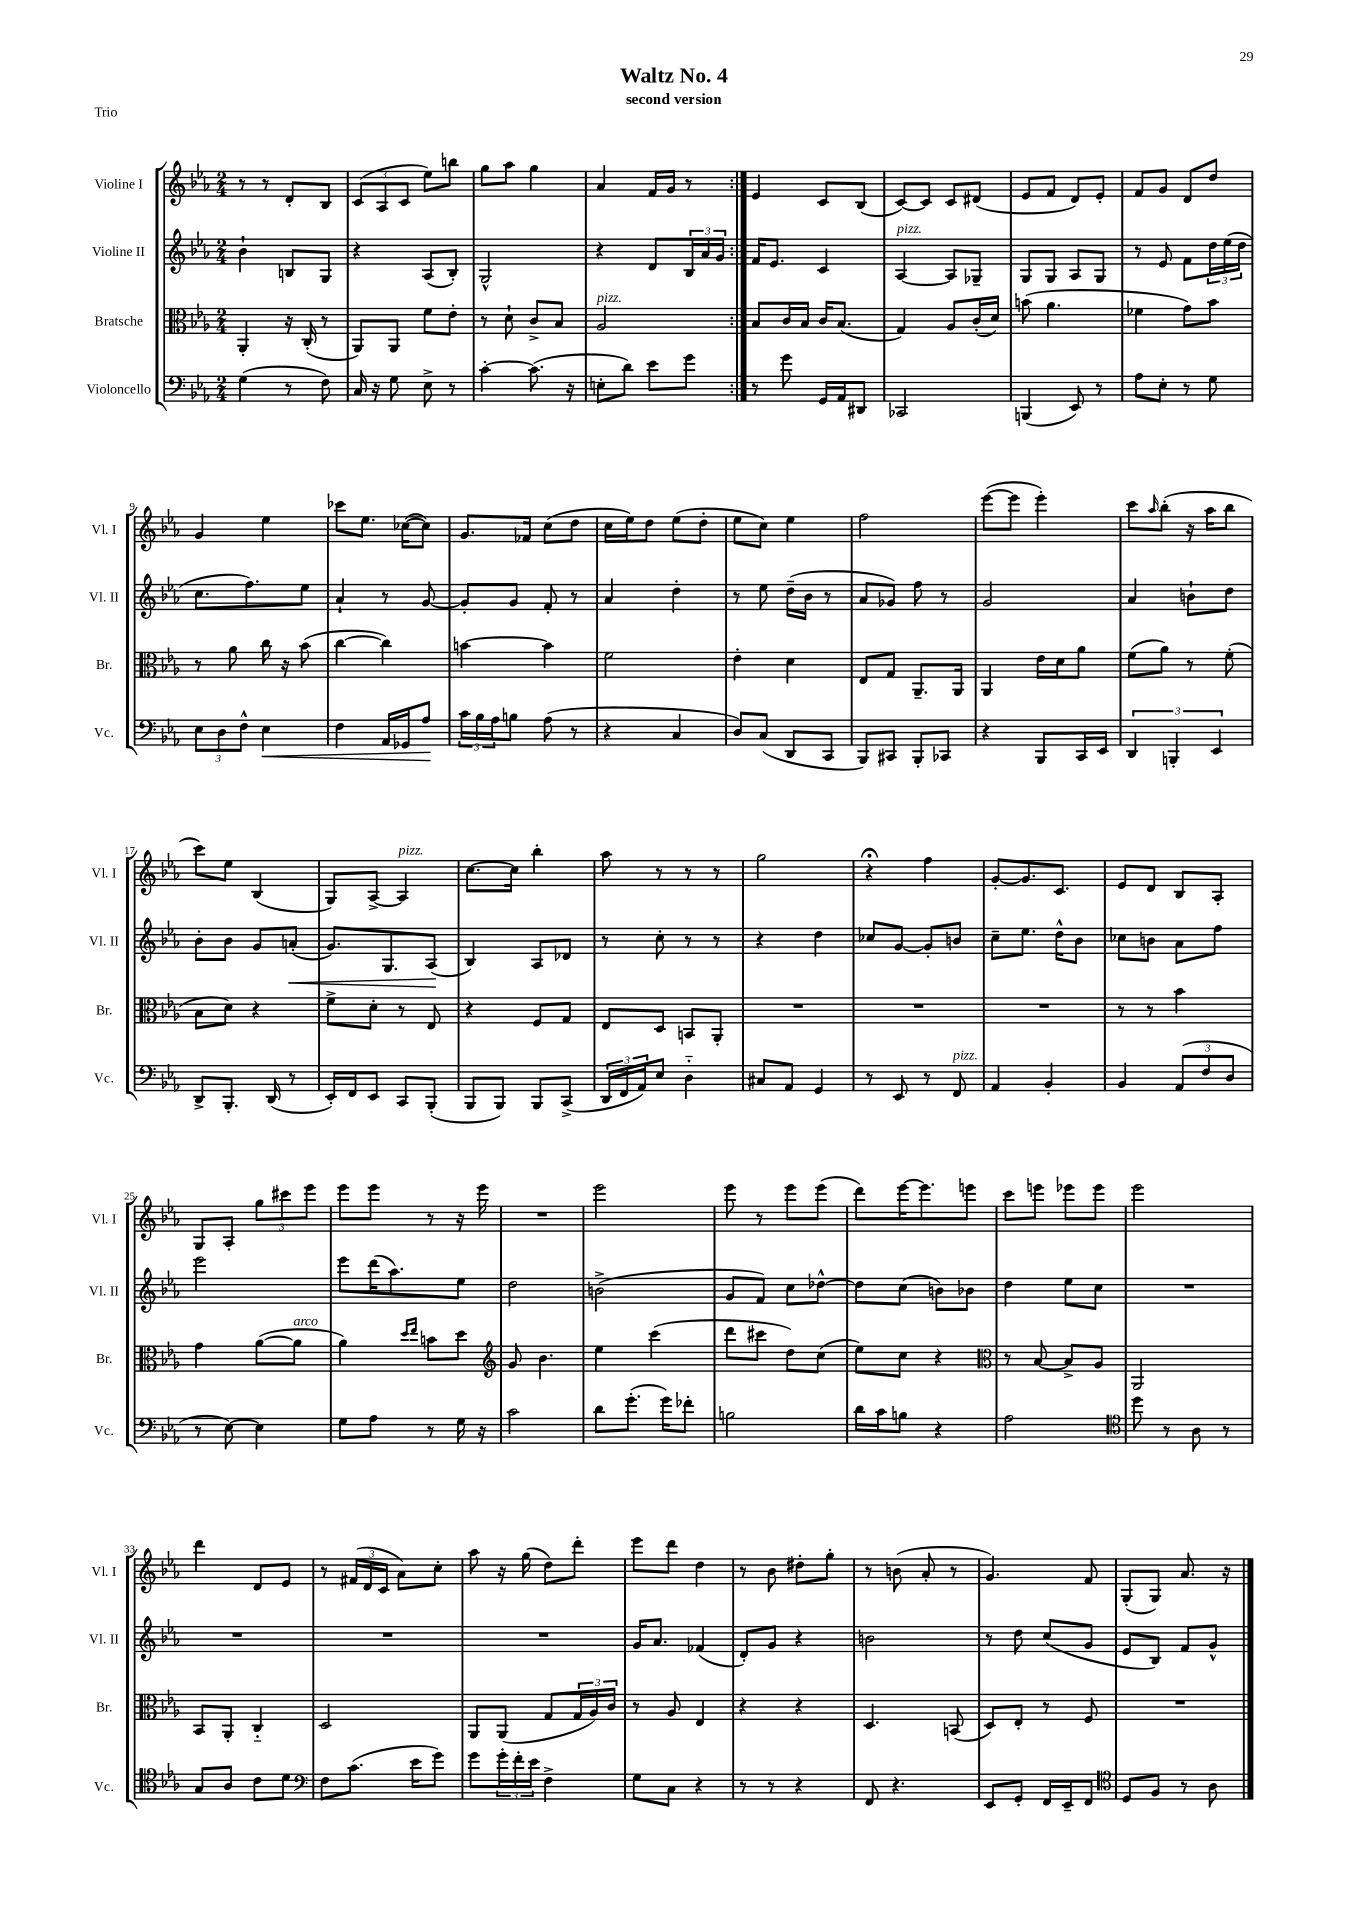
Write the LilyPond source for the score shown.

\header { title = "Waltz No. 4" subtitle = "second version" piece = "Trio" }
<<
\new StaffGroup <<
\new Staff = "s0" \with { instrumentName = "Violine I" shortInstrumentName = "Vl. I" } {
    \clef treble \key ees \major \numericTimeSignature \time 2/4
    \repeat volta 2 { r8 r8 d'8-. bes8 |
    \tuplet 3/2 { c'8( aes8 c'8 } ees''8) b''8 |
    g''8 aes''8 g''4 |
    aes'4 f'16 g'16 r8 | }
    ees'4 c'8 bes8( |
    c'8~) c'8 c'8 dis'8( |
    ees'8 f'8 d'8) ees'8-. |
    f'8 g'8 d'8 d''8 |
    g'4 ees''4 |
    ces'''8 ees''8. ces''16~( ces''8) |
    g'8. fes'16 c''8( d''8 |
    c''16 ees''16) d''8 ees''8( d''8-. |
    ees''8 c''8) ees''4 |
    f''2 |
    ees'''8~( ees'''8 ees'''4-.) |
    c'''8 \grace { aes''16 } bes''8-.( r16 aes''16 bes''8 |
    c'''8) ees''8 bes4( |
    g8) aes8~-> aes4^\markup { \italic "pizz." } |
    c''8.~ c''16 bes''4-. |
    aes''8 r8 r8 r8 |
    g''2 |
    r4\fermata f''4 |
    g'8~-. g'8. c'8. |
    ees'8 d'8 bes8 aes8-. |
    g8 aes8-. \tuplet 3/2 { g''8 cis'''8 ees'''8 } |
    ees'''8 ees'''8 r8 r16 ees'''16 |
    R2 |
    ees'''2 |
    ees'''8 r8 ees'''8 ees'''8( |
    d'''8) ees'''16~ ees'''8. e'''8 |
    c'''8 e'''8 ees'''8 ees'''8 |
    ees'''2 |
    d'''4 d'8 ees'8 |
    r8 \tuplet 3/2 { fis'16( d'16 c'16 } aes'8) c''8-. |
    aes''8 r16 g''16( d''8) d'''8-. |
    ees'''8 d'''8 d''4 |
    r8 bes'8 dis''8-. g''8-. |
    r8 b'8( aes'8-. r8 |
    g'4.) f'8 |
    g8-.( g8) aes'8. r16 \bar "|." |
}
\new Staff = "s1" \with { instrumentName = "Violine II" shortInstrumentName = "Vl. II" } {
    \clef treble \key ees \major \numericTimeSignature \time 2/4
    \repeat volta 2 { bes'4-! b8 g8 |
    r4 aes8( bes8-.) |
    g2-^ |
    r4 d'8 \tuplet 3/2 { bes16 aes'16 g'16 } | }
    f'16 ees'8. c'4 |
    aes4~^\markup { \italic "pizz." } aes8 ges8-- |
    g8 g8 aes8 g8 |
    r8 ees'8 f'8 \tuplet 3/2 { d''16 ees''16( d''16 } |
    c''8. f''8.) ees''8 |
    aes'4-! r8 g'8~ |
    g'8-. g'8 f'8-. r8 |
    aes'4 d''4-. |
    r8 ees''8 d''16--( bes'16 r8 |
    aes'8 ges'8) f''8 r8 |
    g'2 |
    aes'4 b'8-! d''8 |
    bes'8-. bes'8 g'8 a'8-.\<( |
    g'8.) g8. aes8\!( |
    bes4) aes8 des'8 |
    r8 c''8-. r8 r8 |
    r4 d''4 |
    ces''8 g'8~ g'8-. b'8 |
    c''8-- ees''8. d''16-^ bes'8 |
    ces''8 b'8 aes'8 f''8 |
    ees'''2 |
    ees'''8 d'''16( aes''8.) ees''8 |
    d''2 |
    b'2->( |
    g'8 f'8) c''8 des''8~-^ |
    des''8 c''8( b'8) bes'8 |
    d''4 ees''8 c''8 |
    R2 |
    R2 |
    R2 |
    R2 |
    g'16 aes'8. fes'4( |
    d'8-.) g'8 r4 |
    b'2 |
    r8 d''8 c''8( g'8 |
    ees'8 bes8) f'8 g'8-^ \bar "|." |
}
\new Staff = "s2" \with { instrumentName = "Bratsche" shortInstrumentName = "Br." } {
    \clef alto \key ees \major \numericTimeSignature \time 2/4
    \repeat volta 2 { aes,4-. r16 c16-.( r8 |
    aes,8) aes,8 f'8 ees'8-. |
    r8 d'8-! c'8-> bes8 |
    aes2^\markup { \italic "pizz." } | }
    bes8 c'16 bes16 c'16 bes8.( |
    g4) aes8 c'16-.( d'16) |
    b'8( aes'4. |
    fes'4 g'8) bes'8 |
    r8 aes'8 c''16 r16 bes'8( |
    c''4~ c''4) |
    b'4~ b'4 |
    f'2 |
    ees'4-. d'4 |
    ees8 g8 aes,8.-- aes,16 |
    aes,4 ees'16 d'16 aes'8 |
    f'8( aes'8) r8 f'8-.( |
    bes8 d'8) r4 |
    f'8-> d'8-. r8 ees8 |
    r4 f8 g8 |
    ees8 d8 b,8 aes,8-. |
    R2 |
    R2 |
    R2 |
    r8 r8 bes'4 |
    g'4 aes'8~( aes'8^\markup { \italic "arco" } |
    aes'4) \grace { d''16 ees''16 } b'8 d''8 |
    \clef treble g'8 bes'4. |
    ees''4 c'''4( |
    d'''8 cis'''8 d''8) c''8( |
    ees''8) c''8 r4 |
    \clef alto r8 bes8~ bes8-> aes8 |
    aes,2 |
    bes,8 aes,8-. c4-_ |
    d2 |
    aes,8 aes,8( g8 \tuplet 3/2 { g16 aes16) c'16 } |
    r8 aes8 ees4 |
    r4 r4 |
    d4. b,8( |
    d8) ees8-. r8 f8 |
    R2 \bar "|." |
}
\new Staff = "s3" \with { instrumentName = "Violoncello" shortInstrumentName = "Vc." } {
    \clef bass \key ees \major \numericTimeSignature \time 2/4
    \repeat volta 2 { g4( r8 f8) |
    c16 r16 g8 ees8-> r8 |
    c'4~-. c'8.( r16 |
    e8-. d'8) ees'8 g'8 | }
    r8 g'8 g,16 aes,16 dis,8 |
    ces,2 |
    b,,4( ees,8) r8 |
    aes8 ees8-. r8 g8 |
    \tuplet 3/2 { ees8 d8 f8-^ } ees4\< |
    f4 aes,16 ges,16 aes8\! |
    \tuplet 3/2 { c'16 bes16 aes16 } b8 aes8( r8 |
    r4 c4 |
    d8) c8( d,8 c,8 |
    bes,,8) cis,8 bes,,8-. ces,8 |
    r4 bes,,8 c,16 ees,16 |
    \tuplet 3/2 { d,4 b,,4-. ees,4 } |
    d,8-> bes,,8.-. d,16( r8 |
    ees,16-.) f,16 ees,8 c,8 bes,,8-.( |
    bes,,8 bes,,8) bes,,8 c,8->( |
    \tuplet 3/2 { d,16 f,16 aes,16) } ees8 d4-_ |
    cis8 aes,8 g,4 |
    r8 ees,8 r8 f,8^\markup { \italic "pizz." } |
    aes,4 bes,4-. |
    bes,4 \tuplet 3/2 { aes,8( f8 d8 } |
    r8 ees8~) ees4 |
    g8 aes8 r8 g16 r16 |
    c'2 |
    d'8 g'8.-.( g'16) fes'8-. |
    b2 |
    d'16 c'16 b8 r4 |
    aes2 |
    \clef tenor d''8 r8 aes8 r8 |
    g8 aes8 c'8 d'8 |
    \clef bass f8 c'8.( ees'16 g'8) |
    g'8 \tuplet 3/2 { g'16-. f'16-. ees'16 } f4-> |
    g8 c8 r4 |
    r8 r8 r4 |
    f,8 r4. |
    ees,8 g,8-. f,16 ees,16-- f,8 |
    \clef tenor d8 f8 r8 aes8 \bar "|." |
}
>>
>>
